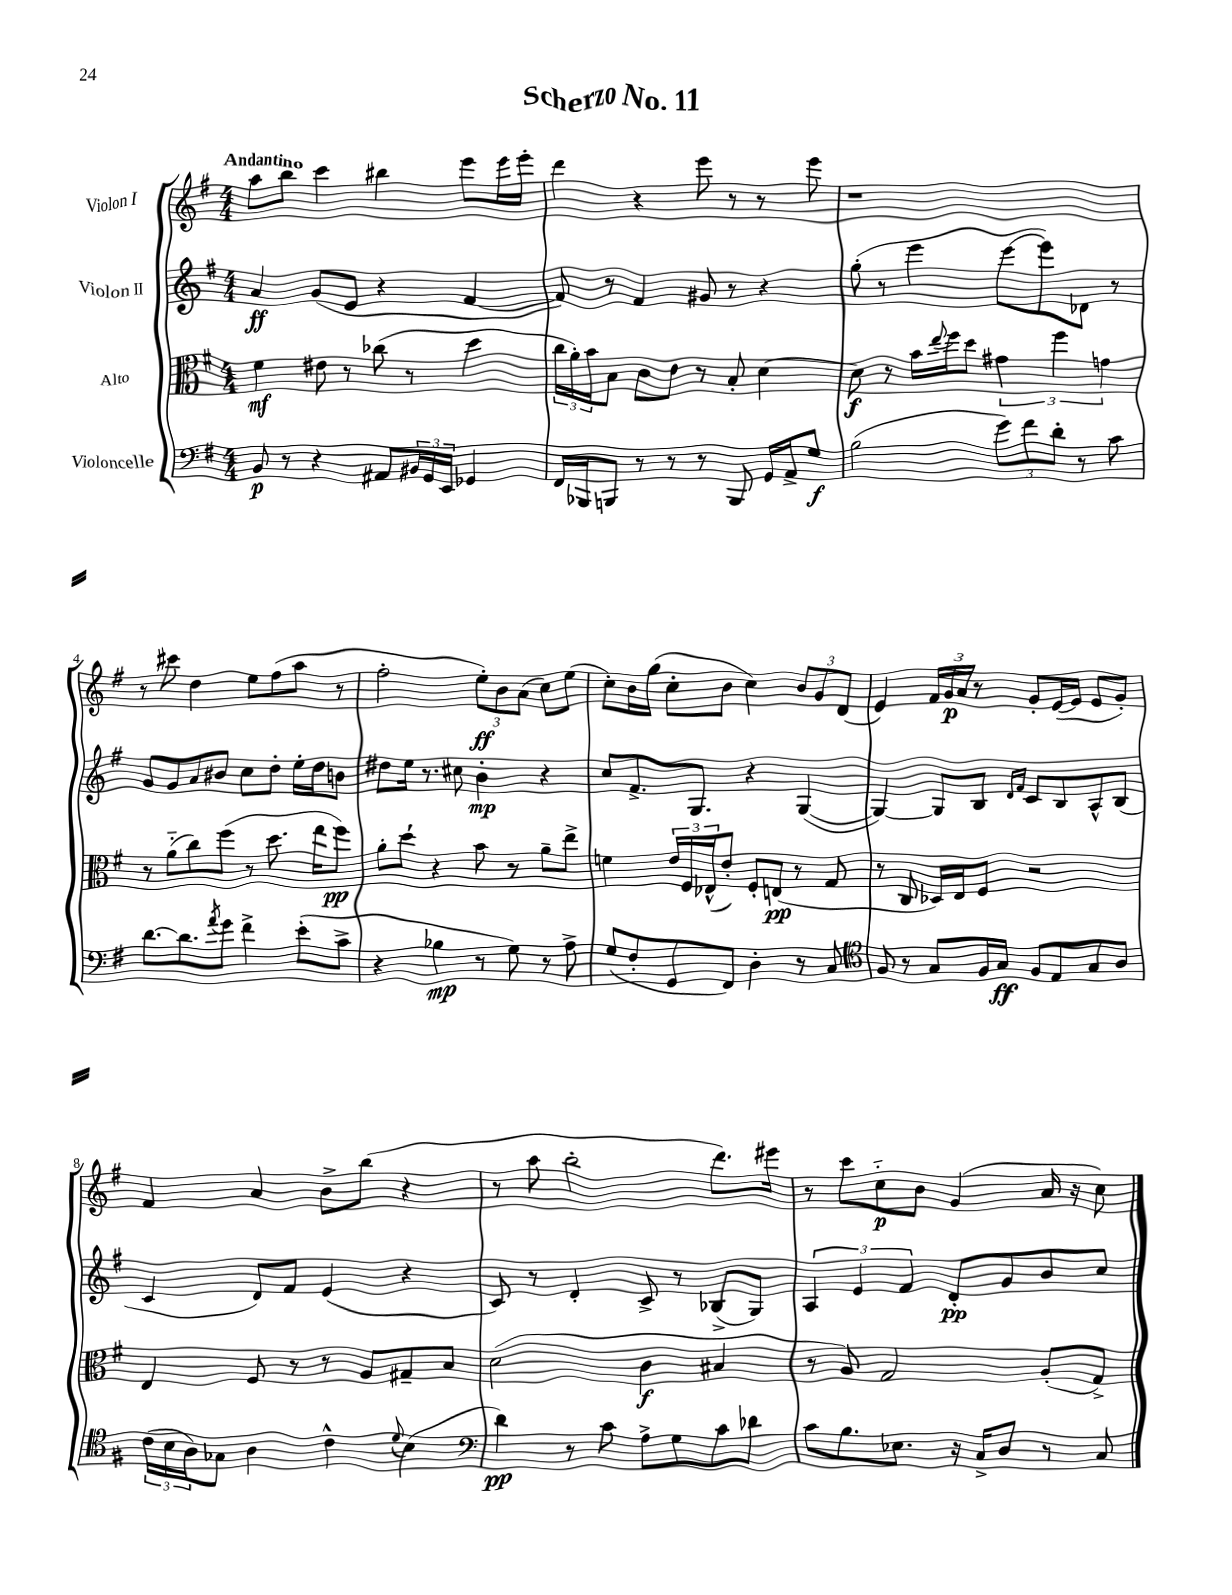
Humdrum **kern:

**kern	**kern	**kern	**kern
*staff4	*staff3	*staff2	*staff1
*clefF4	*clefC3	*clefG2	*clefG2
*k[f#]	*k[f#]	*k[f#]	*k[f#]
*M4/4	*M4/4	*M4/4	*M4/4
8BB/	4f#\	4a/	8aa\L
8r	.	.	8bb\J
4r	8e#\	(8g/L	4ccc\
.	8r	8e/J	.
8AA#/L	(8cc-\	4r	4bb#\
24BB#/L	8r	.	.
24GG/	.	.	.
24EE/JJ	.	.	.
4GG-/	4dd\	[4f#/	8eee\L
.	.	.	16eee\L
.	.	.	16eee'\JJ
=	=	=	=
16FF#/LL	24cc\LL	8f#/])	4ddd\
.	24a'\)	.	.
16BBB-/J	.	.	.
.	24b\J	.	.
8BBB/J	8B\J	8r	.
8r	8c\L	4f#/	4r
8r	8e\J	.	.
8r	8r	8g#/	8eee\
8BBB/	8B'/	8r	8r
16GG/LL	[4d\	4r	8r
16AA^/J	.	.	.
8G/J	.	.	8eee\
=	=	=	=
(2B\	8d\]	(8gg'\	1r
.	8r	8r	.
.	16b\LL	4eee\	.
.	8qqee/	.	.
.	16ff#\J	.	.
.	8dd\J	.	.
12g\L)	6g#\	[8eee\L	.
12f#\	.	.	.
.	.	8eee\])	.
12d'\J	6ff#\	.	.
8r	.	8d-\J	.
.	6g\	.	.
8c\	.	8r	.
=	=	=	=
[8.d\L	8r	8g/L	8r
.	(8a'~\L	8g/	8ccc#\
8.d\]	.	.	.
.	8cc\)	8a/	4dd\
8qa/	.	.	.
8g\J	(8ff#\J	8b#/J	.
4f#^\	8r	8cc\L	8ee\L
.	8.dd\	8dd'\J	(8ff#\
(8e'\L	.	16ee'\LL	8aa\J
.	16ee\LK	16dd\J	.
8c^\J	8ff#\J)	8b\J	8r
=	=	=	=
4r	8a'\L	8dd#\L	2ff#'\
.	8dd`\J	16ee\Jk	.
.	.	8.r	.
4B-\	4r	.	.
.	.	8cc#\	.
8r	8b\	4b'\	12ee'\L)
.	.	.	12b\
8G\)	8r	.	.
.	.	.	(12a\J
8r	8a~\L	4r	8cc\L)
8A^\	8ee^\J	.	(8ee\J
=	=	=	=
(8G/L	4f\	8cc/L	8cc'\L)
8F#'/	.	8.f#^/	16b\L
.	.	.	(16gg\JJ
8GG/	24e/LL	.	8cc'\L
.	24F#/	.	.
.	.	8.G/J	.
.	(24E-^^/J	.	.
8FF#/J)	8e'/J)	.	8b\J
4D'\	8F#'/L	4r	4cc\)
.	(8E/J	.	.
8r	8r	([4G/	12b/L
.	.	.	12g/
8C/	8G/	.	.
.	.	.	(12d/J
=	=	=	=
*clefC4	*	*	*
8F#/	8r	4G/_)	4e/)
8r	8C/	.	.
8G/L	16D-/LL)	8G/]L	24f#/LL
.	.	.	24g/
.	16E/J	.	.
.	.	.	24a/JJ
16F#/L	8F#/J	8B/J	8r
16G/JJ	.	.	.
.	.	16qqd/LL	.
.	.	16qqf#/JJ	.
8F#/L	2r	8c/L	8g'/L
8E/	.	8B/	([16e/L
.	.	.	16e/]JJ
8G/	.	8A^^/	8e/L
8A/J	.	(8B/J	8g'/J)
=	=	=	=
(24c\LL	4E/	4c/	4f#/
24B\	.	.	.
24A\J)	.	.	.
8G-\J	.	.	.
4A\	8F#/	8d/L)	4a/
.	8r	8f#/J	.
4c^^\	8r	(4e/	8b^\L
.	8A/L	.	(8bb\J
8qqd/	.	.	.
(4B\	8G#~/	4r	4r
.	8B/J	.	.
=	=	=	=
*clefF4	*	*	*
4d\)	(2d\	8c/)	8r
.	.	8r	8aa\
8r	.	4d'/	2bb'\
8c\	.	.	.
8A^\L	4c\	8c^/	.
8G\	.	8r	.
8c\	4B#/	(8B-^/L	8.ddd\L)
8d-\J	.	8G/J)	.
.	.	.	16eee#\Jk
=	=	=	=
8c\L	8r	6A/	8r
8.B\	8A/)	.	8ccc\L
.	.	6e/	.
.	2G/	.	8cc'~\
8.E-\J	.	.	.
.	.	6f#/	.
.	.	.	8b\J
16r	.	8d'/L	(4g/
16C^/LK	.	.	.
8D/J	.	8g/	.
8r	(8A'/L	8b/	16a/
.	.	.	16r
8C/	8G^/J)	8cc/J	8cc\)
==	==	==	==
*-	*-	*-	*-
